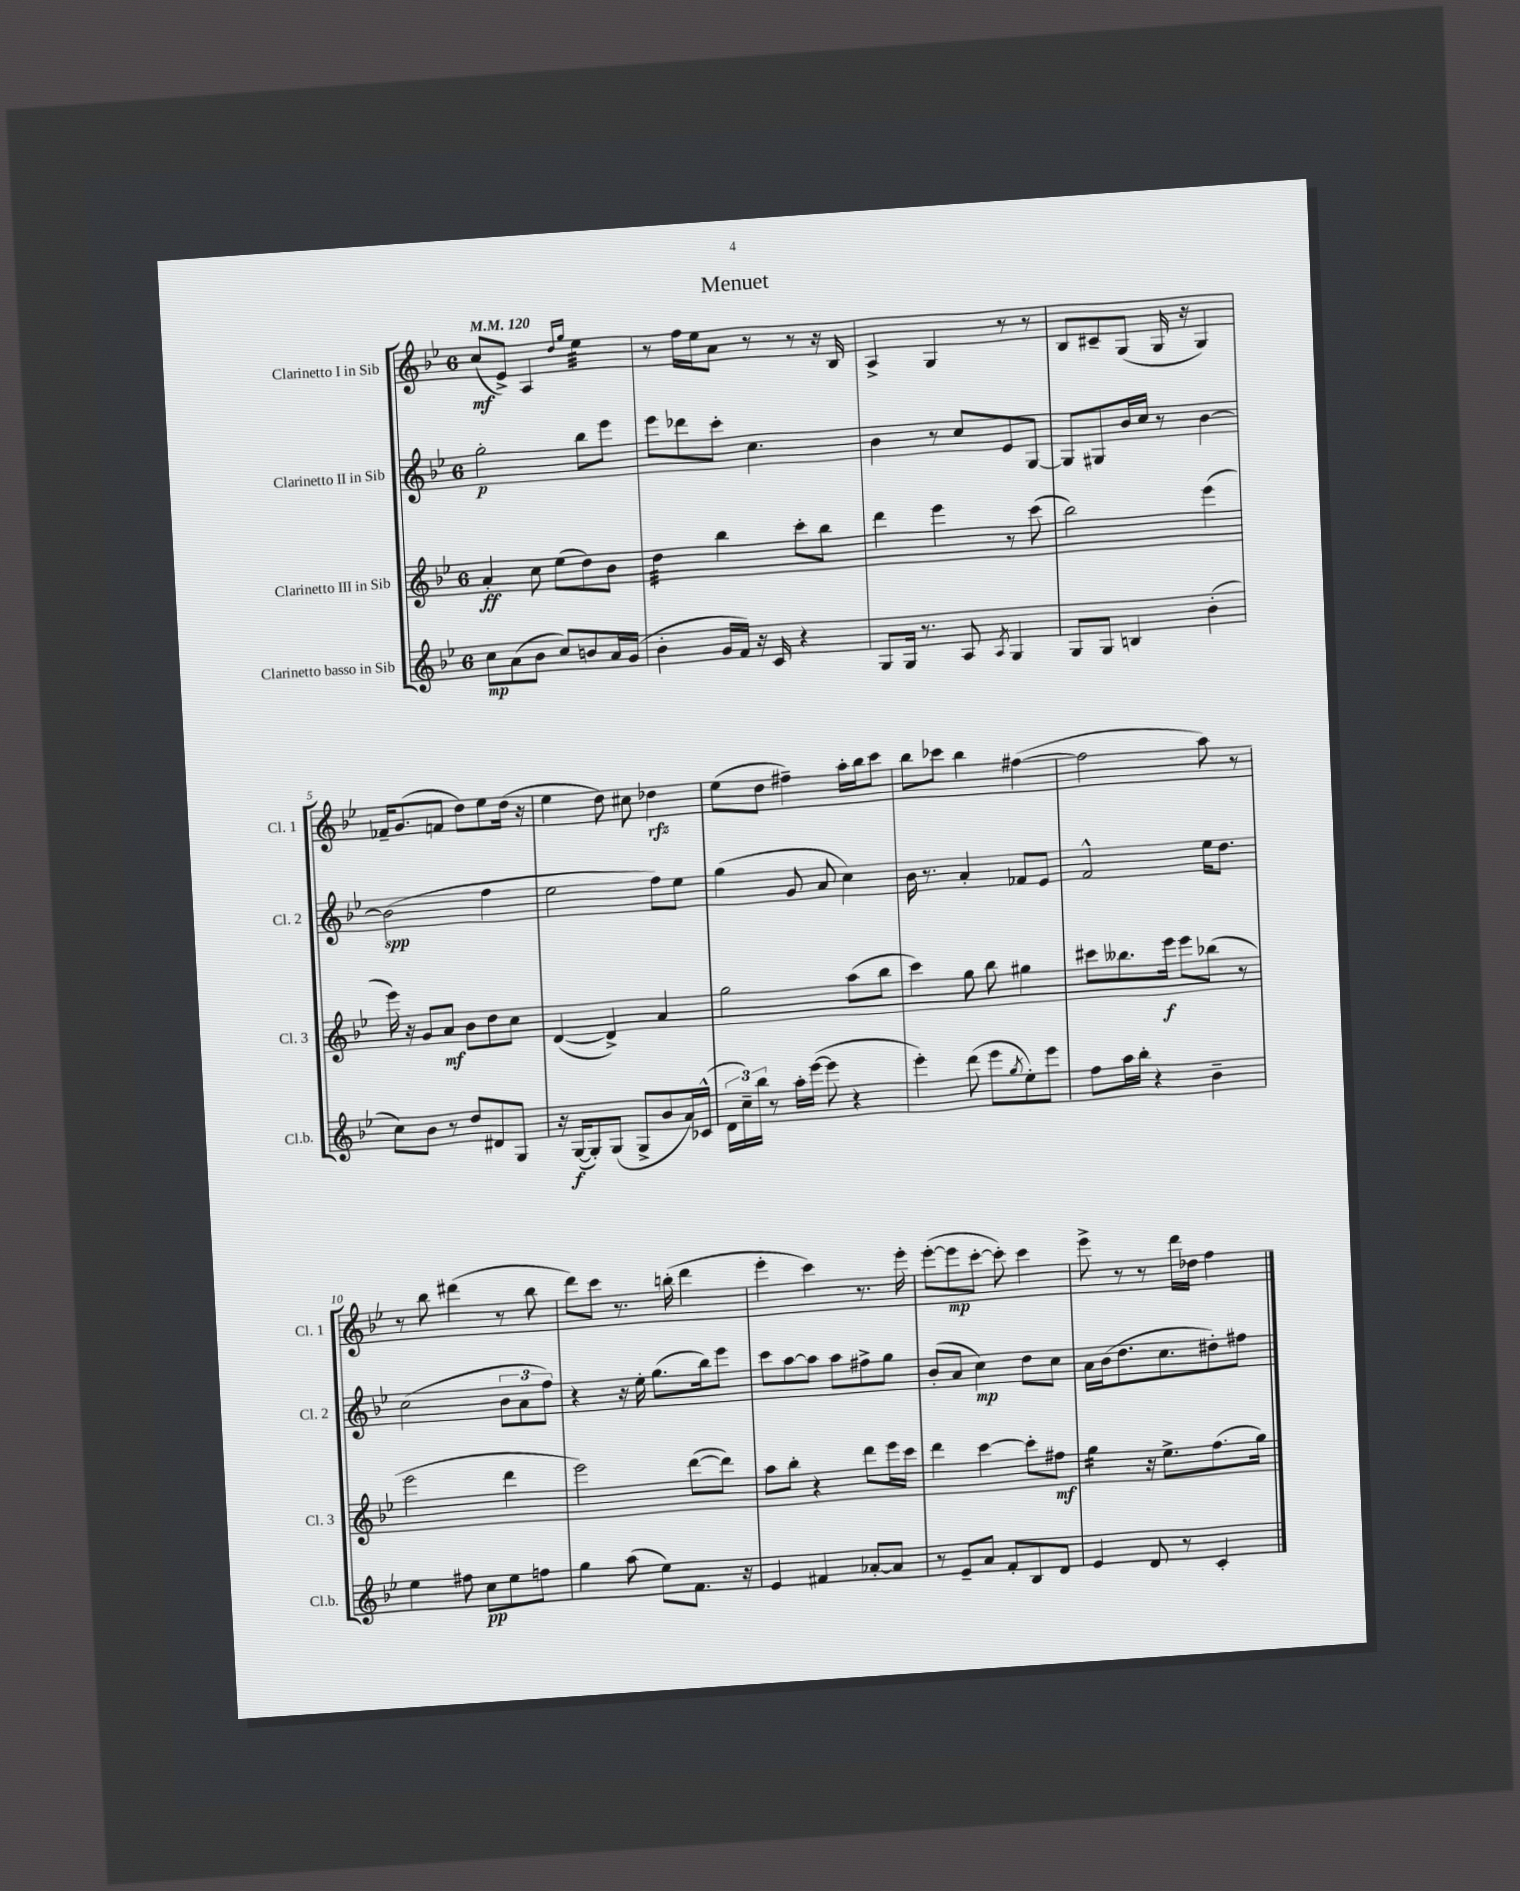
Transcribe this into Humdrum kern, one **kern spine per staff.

**kern	**kern	**kern	**kern
*staff4	*staff3	*staff2	*staff1
*clefG2	*clefG2	*clefG2	*clefG2
*k[b-e-]	*k[b-e-]	*k[b-e-]	*k[b-e-]
*M6/8	*M6/8	*M6/8	*M6/8
*MM120	*MM120	*MM120	*MM120
8cc	4a'	2gg'	(8cc
(8a	.	.	8e-^)
8b-	8cc	.	4A
8cc)	(8ee-	.	.
.	.	.	16qqdd
.	.	.	16qqgg
8b	8dd)	8bb-	4ee-
16a	8b-	8eee-	.
(16g	.	.	.
=	=	=	=
4b-'	4dd	8eee-	8r
.	.	8ddd-	16ff
.	.	.	16ee-
16g	4bb-	8ccc'	8a
16f)	.	.	.
16r	.	4.cc	8r
16c	.	.	.
4r	8ccc'	.	8r
.	8bb-	.	16r
.	.	.	16B-
=	=	=	=
8G	4ddd	4b-	4A^
16G	.	.	.
8.r	.	.	.
.	4eee-	8r	4G
8A	.	8cc	.
8qA	.	.	.
4G	8r	8e-	8r
.	(8ccc	[8G	8r
=	=	=	=
8G	2bb-)	8G]	8B-
8G	.	8G#	8c#~
4B	.	16b-	(8G
.	.	16cc	.
.	.	8r	16G
.	.	.	16r
(4b-'	(4eee-	[4b-	4G)
=	=	=	=
8cc)	16eee-)	(2b-]	16f-~
.	16r	.	(8.g
8b-	8g	.	.
8r	8a	.	8f
8dd	8b-	.	8dd)
8d#	8dd	4ff	8ee-
8G	8cc	.	(16dd
.	.	.	16r
=	=	=	=
16r	([4d	2ee-	4ee-
([16G	.	.	.
8G'])	.	.	.
(8G	4d^])	.	8dd)
8G^	.	.	8cc#
8b-	4a	8ff)	4dd-
16a)	.	8ee-	.
(16c-^^	.	.	.
=	=	=	=
24d	2gg	(4gg	(8ee-
24cc~)	.	.	.
24bb-	.	.	.
8r	.	.	8dd
16aa'	.	8g	4ff#~)
([16eee-	.	.	.
8eee-]	.	8a	.
4r	(8aa	4cc)	16aa'
.	.	.	16bb-
.	8bb-	.	8ccc
=	=	=	=
4eee-')	4ccc)	16b-	8bb-
.	.	8.r	.
.	.	.	8ccc-
(8ddd	8gg	4a'	4bb-
8eee-	8bb-	.	.
8qgg	.	.	.
8ee-')	4gg#	8f-	([4ff#
8eee-	.	8e-	.
=	=	=	=
8ff	8ccc#	2f^^	2ff#]
16aa	8.bb--	.	.
16bb-'	.	.	.
4r	.	.	.
.	16eee-	.	.
.	8eee-	.	.
4b-~	(8bb-	16ee-	8aa)
.	.	8.dd	.
.	8r	.	8r
=	=	=	=
4ee-	2eee-	(2cc	8r
.	.	.	8bb-
8ff#	.	.	(4ddd#
8cc	.	.	.
8ee-	4ddd	12b-	8r
.	.	12a	.
8ff	.	.	8bb-
.	.	12ff)	.
=	=	=	=
4gg	2eee-)	4r	8ddd)
.	.	.	8ccc
(8aa	.	16r	8.r
.	.	16ee-'	.
8ee-)	.	(8.gg	.
.	.	.	(16bb'
8.f	([8ddd	.	4ddd
.	.	16bb-)	.
.	8ddd])	8eee-	.
16r	.	.	.
=	=	=	=
4e-	8aa	8ccc	4eee-'
.	8bb-'	[8aa	.
4f#	4r	8aa]	4ccc)
.	.	8aa	.
[8a-'	8ddd	8ff#^	8.r
8a-]	16eee-	8gg	.
.	16ccc	.	16eee-'
=	=	=	=
8r	4ddd	(8b-'	([8eee-'
8e-~	.	8a	8eee-]
8a	[4ccc	4cc)	[8ccc'
8f'	.	.	8ccc'])
8B-	8ccc']	8dd	4ccc
8d	8ff#	8cc	.
=	=	=	=
4e-	4gg	16a	8eee-^
.	.	(16b-	.
.	.	8.dd	8r
8d	16r	.	8r
.	8.ee-^	8.cc	.
8r	.	.	16ddd
.	.	.	16dd-
4c'	(8.ff	8dd#')	4ff
.	.	8ff#	.
.	16gg)	.	.
==	==	==	==
*-	*-	*-	*-
